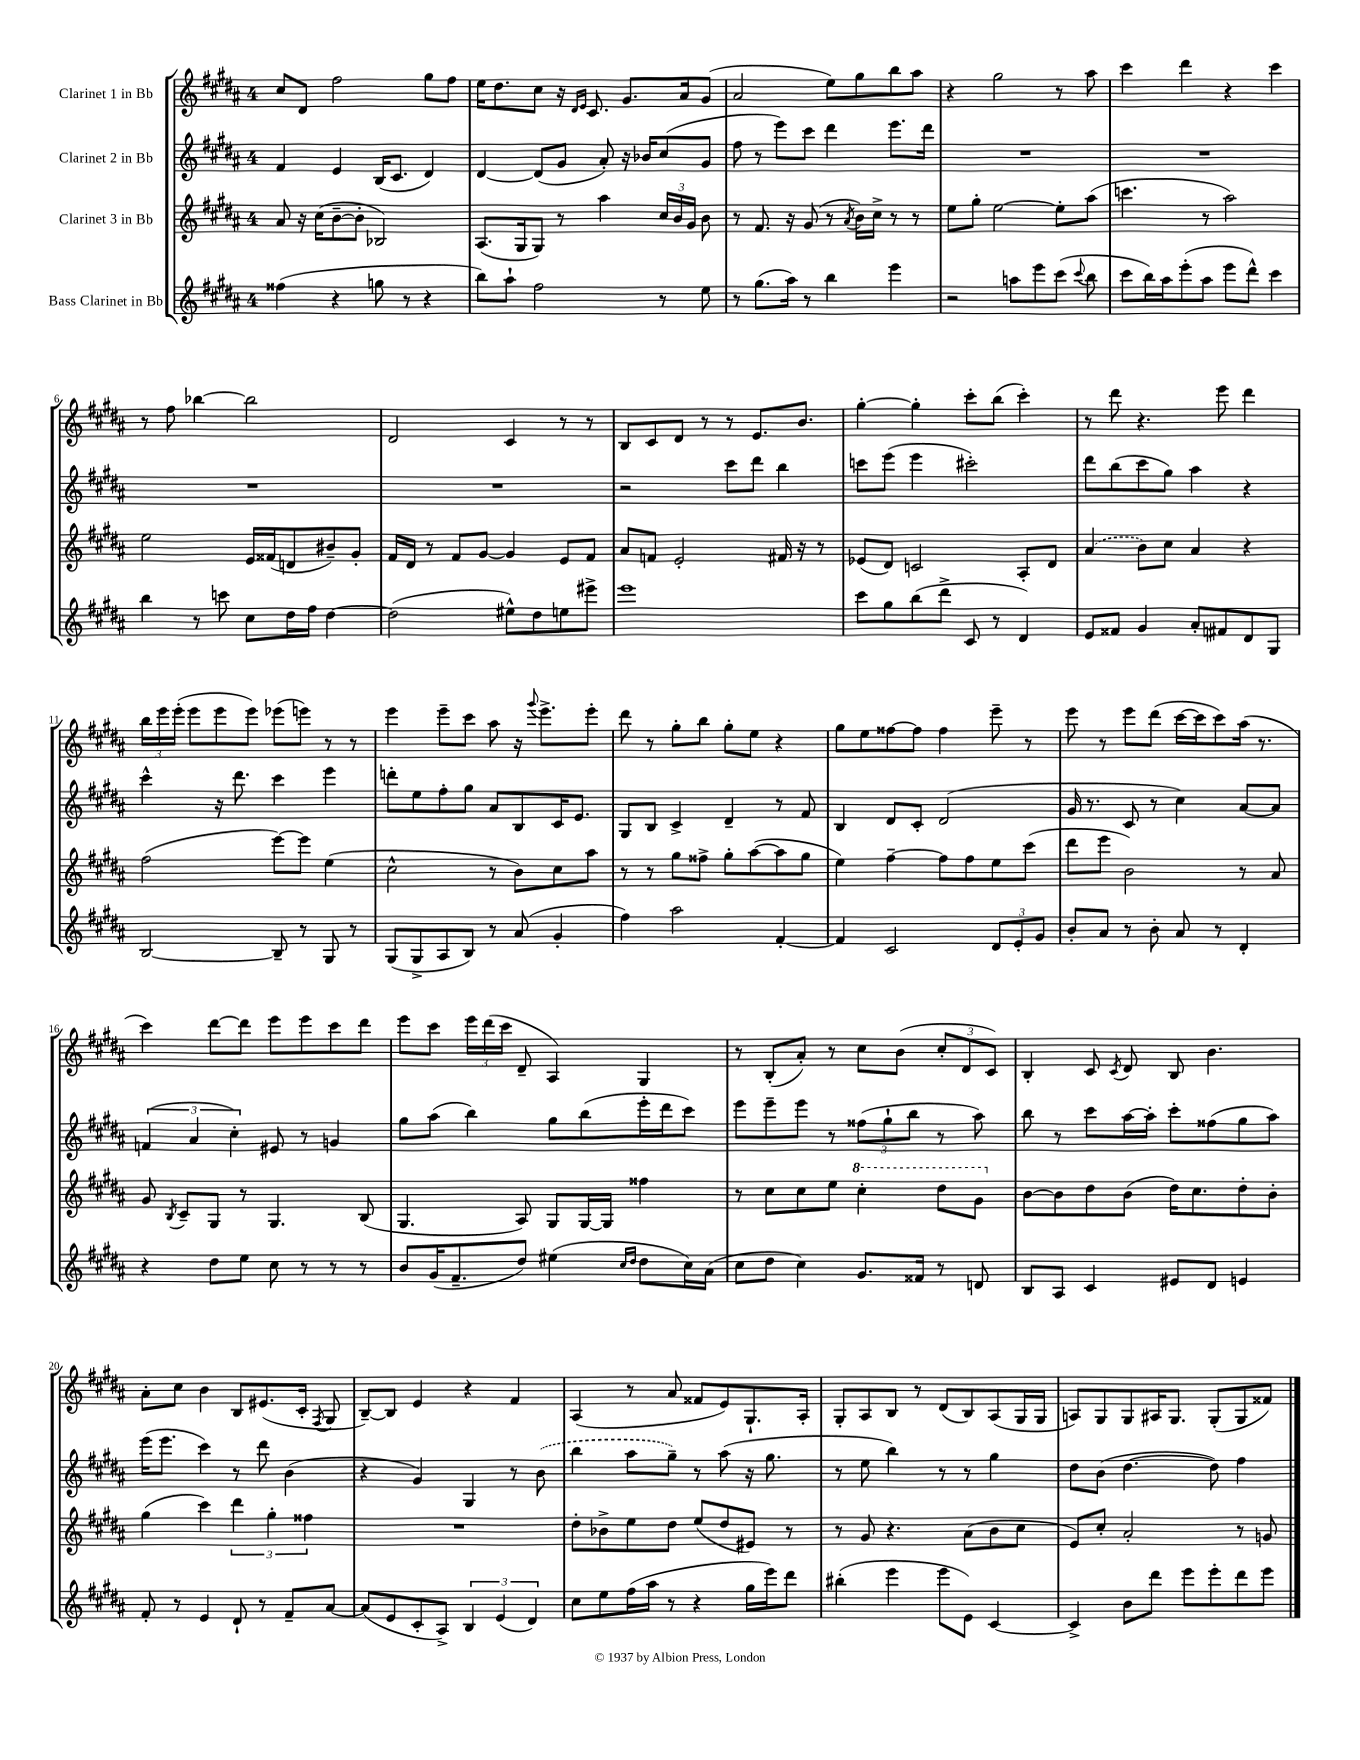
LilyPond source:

<<
\new StaffGroup <<
\new Staff = "s0" \with { instrumentName = "Clarinet 1 in Bb" } {
    \clef treble \key b \major \once \override Staff.TimeSignature.style = #'single-digit \time 4/4
    \autoBeamOff cis''8[ dis'8] fis''2 gis''8[ fis''8] |
    e''16[ dis''8. cis''8] r16 \grace { dis'16[ e'16] } cis'8. gis'8.[ ais'16 gis'8]( |
    ais'2 e''8[) gis''8 b''8 ais''8] |
    r4 gis''2 r8 ais''8 |
    cis'''4 dis'''4 r4 cis'''4 |
    r8 fis''8 bes''4~ bes''2 |
    dis'2 cis'4 r8 r8 |
    b8[ cis'8 dis'8] r8 r8 e'8.[ b'8.] |
    gis''4~-. gis''4-. cis'''8[-. b''8]( cis'''4-.) |
    r8 dis'''8 r4. e'''8 dis'''4 |
    \tuplet 3/2 { b''16[ e'''16 e'''16]-.( } e'''8[ e'''8 e'''8]) ees'''8[( e'''8]) r8 r8 |
    e'''4 e'''8[-- cis'''8] ais''8 r16 \appoggiatura { gis'''8 } e'''8.[-> e'''8]-. |
    dis'''8 r8 gis''8[-. b''8] gis''8[-. e''8] r4 |
    gis''8[ e''8 fisis''8~ fisis''8] fisis''4 e'''8-- r8 |
    e'''8 r8 e'''8[ dis'''8]( cis'''16[~ cis'''16 cis'''8) ais''16]( r8. |
    cis'''4) dis'''8[~ dis'''8] e'''8[ e'''8 cis'''8 dis'''8] |
    e'''8[ cis'''8] \tuplet 3/2 { e'''16[ dis'''16( cis'''16] } dis'8-- ais4) gis4 |
    r8 b8[-.( ais'8]-.) r8 cis''8[ b'8]( \tuplet 3/2 { cis''8[-. dis'8 cis'8]) } |
    b4-. cis'8 \acciaccatura { cis'8 } dis'8 b8 b'4. |
    ais'8[-. cis''8] b'4 b8[ eis'8.( cis'16]-. \acciaccatura { fis8 } gis8 |
    b8[~--) b8] e'4 r4 fis'4 |
    ais4( r8 ais'8 fisis'8[ e'8) gis8.-! ais16]-. |
    gis8[-. ais8 b8] r8 dis'8[( b8) ais8( gis16 gis16] |
    a8[) gis8 gis8 ais16 gis8.] gis8[-.( gis8 fisis'8]) \bar "|." |
}
\new Staff = "s1" \with { instrumentName = "Clarinet 2 in Bb" } {
    \clef treble \key b \major \once \override Staff.TimeSignature.style = #'single-digit \time 4/4
    \autoBeamOff fis'4 e'4 b16[( cis'8.] dis'4) |
    dis'4~ dis'8[( gis'8] ais'8-.) r16 bes'16[ cis''8( gis'8] |
    fis''8 r8 e'''8[) cis'''8] dis'''4 e'''8.[ dis'''16] |
    R1 |
    R1 |
    R1 |
    R1 |
    r2 cis'''8[ dis'''8] b''4 |
    c'''8[ e'''8]( e'''4 cis'''2-.) |
    dis'''8[ b''8( cis'''8 gis''8]) ais''4 r4 |
    cis'''4-^ r16 dis'''8. cis'''4 e'''4 |
    d'''8[-. e''8 fis''8-. gis''8] ais'8[ b8 cis'16 e'8.] |
    gis8[ b8] cis'4-> dis'4-- r8 fis'8 |
    b4 dis'8[ cis'8]-. dis'2( |
    gis'16 r8. cis'8 r8 cis''4) ais'8[~ ais'8] |
    \tuplet 3/2 { f'4( ais'4 cis''4-.) } eis'8 r8 g'4 |
    gis''8[ ais''8]( b''4) gis''8[ b''8( e'''16-. dis'''16 cis'''8]) |
    e'''8[ e'''8-- e'''8] r8 \tuplet 3/2 { fisis''8[( gis''8-! b''8] } r8 ais''8) |
    b''8 r8 cis'''8[ ais''16~ ais''16]-. cis'''8[-. fisis''8( gis''8 ais''8]) |
    e'''16[( e'''8.] cis'''4) r8 dis'''8 b'4( |
    r4 gis'4) gis4 r8 \once \slurDashed b'8( |
    b''4 ais''8[ gis''8]--) r8 ais''8( r16 gis''8. |
    r8 e''8 b''4) r8 r8 gis''4 |
    dis''8[ b'8]( dis''4.~ dis''8) fis''4 \bar "|." |
}
\new Staff = "s2" \with { instrumentName = "Clarinet 3 in Bb" } {
    \clef treble \key b \major \once \override Staff.TimeSignature.style = #'single-digit \time 4/4
    \autoBeamOff ais'8 r16 cis''16[( b'8~-- b'8]-. bes2) |
    ais8.[( gis16 gis8]) r8 ais''4 \tuplet 3/2 { cis''16[ b'16 gis'16] } b'8 |
    r8 fis'8. r16 gis'8( r8 \acciaccatura { ais'8 } b'16[) cis''16]-> r8 r8 |
    e''8[ gis''8]-. e''2~ e''8[-. ais''8]( |
    c'''4. r8 ais''2) |
    e''2 e'16[ fisis'16( d'8 bis'8--) gis'8]-. |
    fis'16[ dis'16] r8 fis'8[ gis'8]~ gis'4 e'8[ fis'8] |
    ais'8[ f'8] e'2-. fis'16 r16 r8 |
    ees'8[( dis'8]) c'2 ais8[-. dis'8] |
    \once \slurDashed ais'4( b'8[) cis''8] ais'4 r4 |
    fis''2( e'''8[~) e'''8] e''4( |
    cis''2-^ r8 b'8[) cis''8 ais''8] |
    r8 r8 gis''8[ fisis''8]-> gis''8[-. ais''8~( ais''8 gis''8] |
    e''4) fis''4~-- fis''8[ fis''8 e''8 cis'''8]( |
    dis'''8[ e'''8] b'2) r8 ais'8 |
    gis'8 \acciaccatura { b8 } cis'8[-- gis8] r8 gis4. b8( |
    gis4. ais8) gis8[ gis16~ gis16] fisis''4 |
    r8 cis''8[ cis''8 e''8] \ottava #1 cis'''4-. dis'''8[ gis''8] \ottava #0 |
    b'8[~ b'8 dis''8 b'8]( dis''16[) cis''8. dis''8-. b'8]-. |
    gis''4( cis'''4) \tuplet 3/2 { dis'''4 gis''4-. fisis''4 } |
    R1 |
    dis''8[-. bes'8-> e''8 dis''8] e''8[( dis''8 eis'8]) r8 |
    r8 gis'8 r4. ais'8[( b'8 cis''8] |
    e'8[) cis''8]-. ais'2-. r8 g'8 \bar "|." |
}
\new Staff = "s3" \with { instrumentName = "Bass Clarinet in Bb" } {
    \clef treble \key b \major \once \override Staff.TimeSignature.style = #'single-digit \time 4/4
    \autoBeamOff fisis''4( r4 g''8 r8 r4 |
    b''8[) ais''8]-! fis''2 r8 e''8 |
    r8 gis''8.[( ais''16]) r8 b''4 e'''4 |
    r2 a''8[ e'''8 cis'''8]( \appoggiatura { cis'''8 } b''8 |
    cis'''8[ b''16) ais''16 e'''8-.( ais''8] e'''8[ dis'''8]-^) cis'''4 |
    b''4 r8 c'''8 cis''8[ dis''16 fis''16] dis''4~ |
    dis''2( eis''8[-^) dis''8 e''8 eis'''8]-> |
    e'''1 |
    cis'''8[ gis''8 b''8( dis'''8]-> cis'8 r8 dis'4) |
    e'8[ fisis'8] gis'4 ais'8[-. fis'8 dis'8 gis8] |
    b2~ b8-- r8 gis8 r8 |
    gis8[( gis8-> ais8 b8]) r8 ais'8( gis'4-. |
    fis''4) ais''2 fis'4~-. |
    fis'4 cis'2 \tuplet 3/2 { dis'8[ e'8-. gis'8] } |
    b'8[-. ais'8] r8 b'8-. ais'8 r8 dis'4-. |
    r4 dis''8[ e''8] cis''8 r8 r8 r8 |
    b'8[ gis'16( fis'8.-- dis''8]) eis''4( \grace { cis''16[ dis''16] } dis''8[ cis''16) ais'16]( |
    cis''8[ dis''8] cis''4) gis'8.[ fisis'16] r8 d'8 |
    b8[ ais8] cis'4 eis'8[ dis'8] e'4 |
    fis'8-. r8 e'4 dis'8-! r8 fis'8[-- ais'8]~ |
    ais'8[( e'8 cis'8-. ais8]->) \tuplet 3/2 { b4 e'4( dis'4) } |
    cis''8[ e''8 fis''16( ais''16] r8 r4 gis''16[ e'''16) dis'''8] |
    bis''4-.( e'''4 e'''8[ e'8]) cis'4~ |
    cis'4-> b'8[ dis'''8] e'''8[ e'''8-. dis'''8 e'''8] \bar "|." |
}
>>
>>
